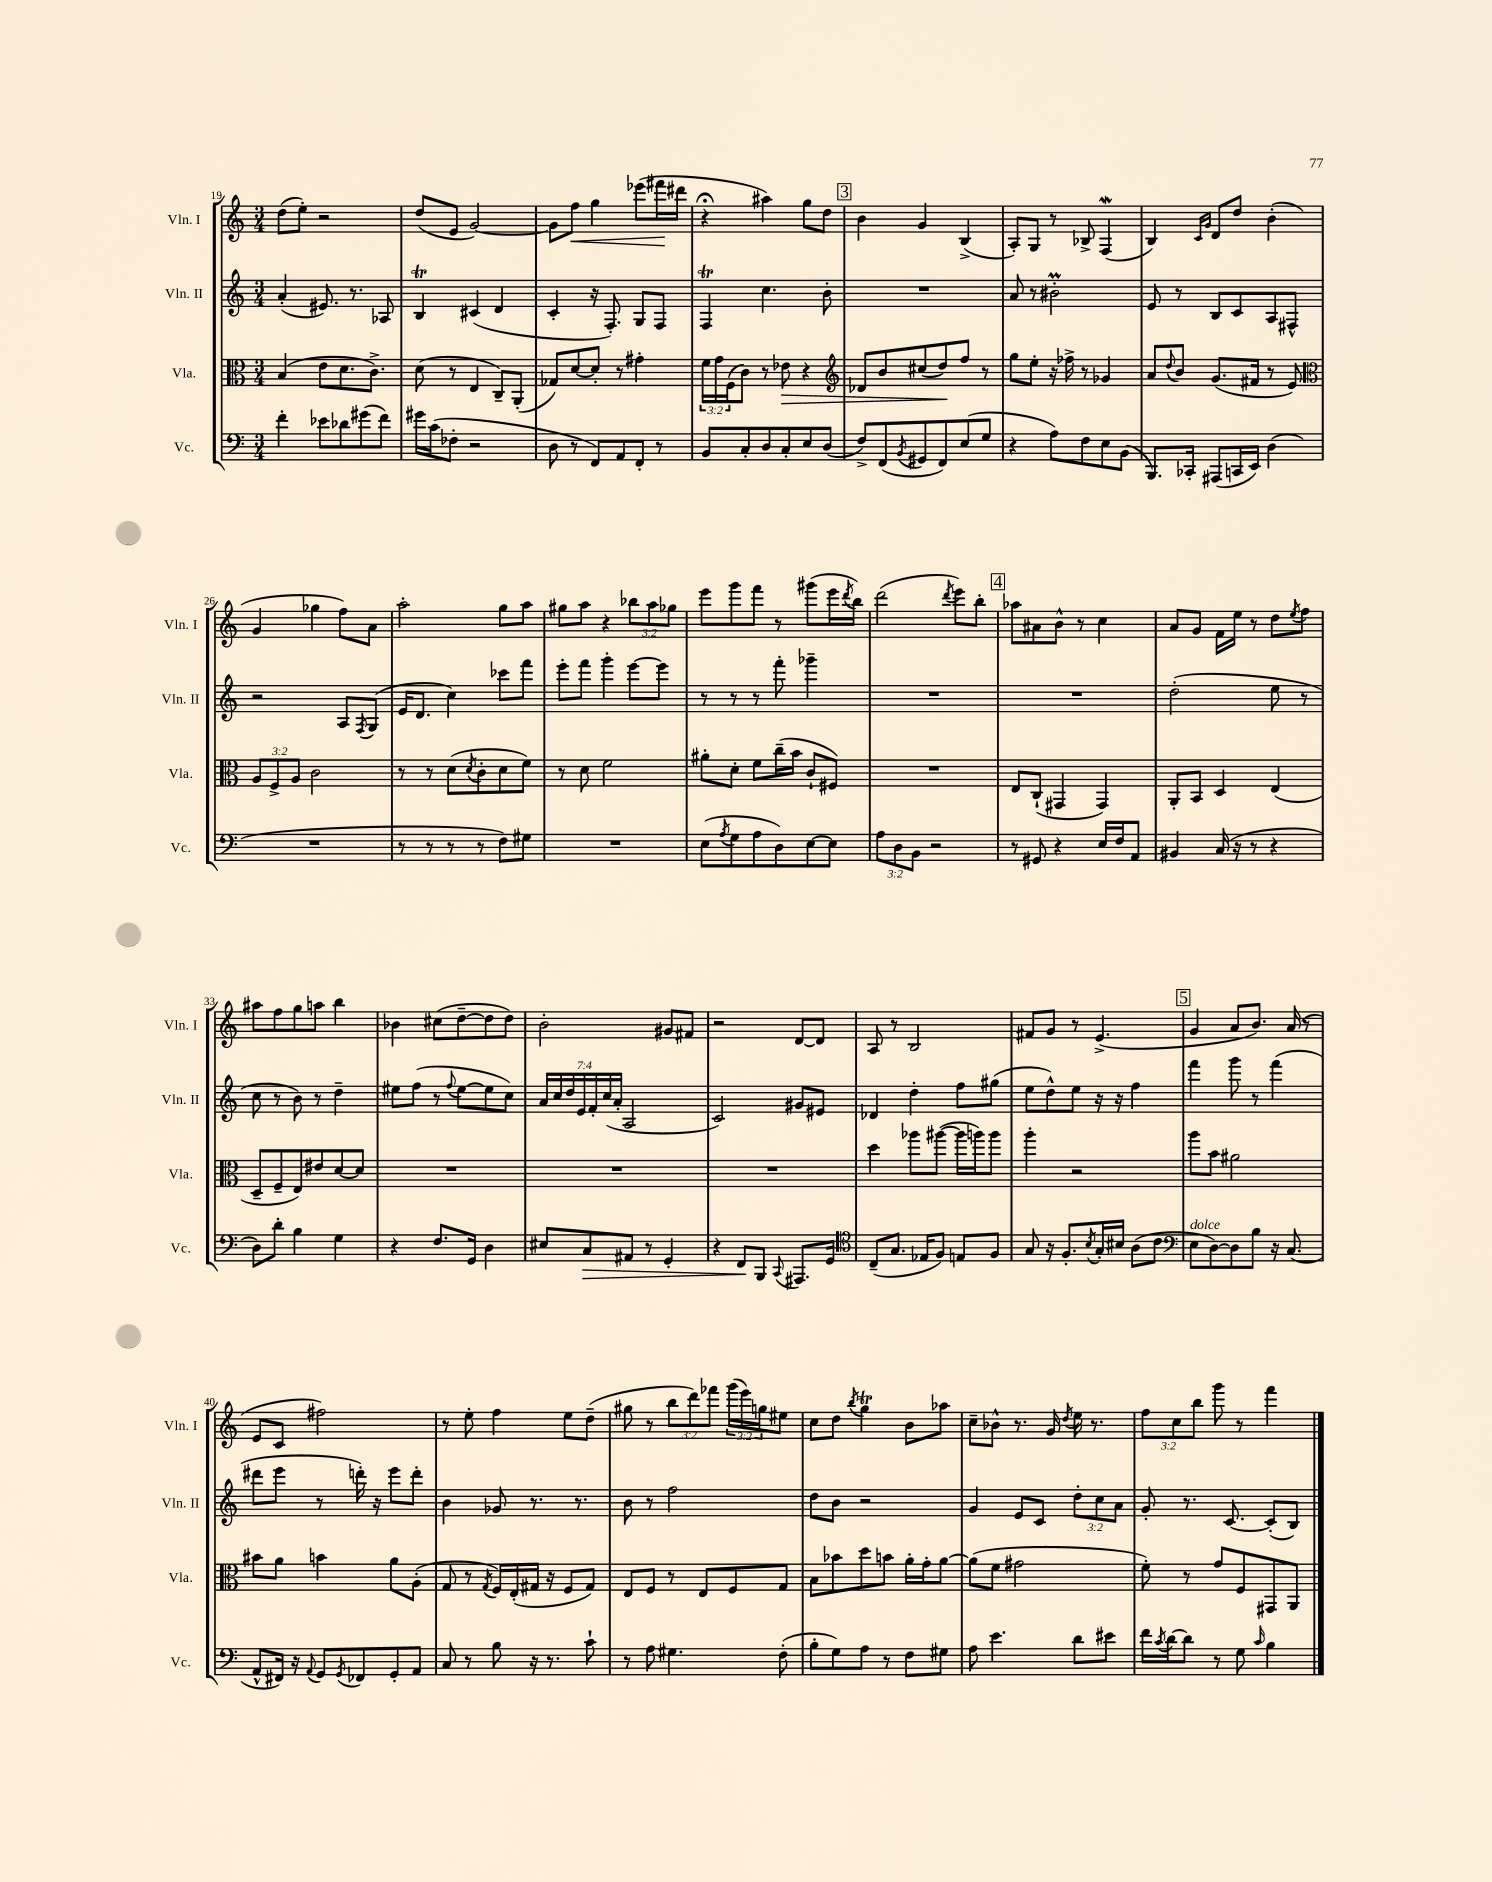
<<
\new StaffGroup <<
\new Staff = "s0" \with { instrumentName = "Vln. I" shortInstrumentName = "Vln. I" } {
    \clef treble \key c \major \numericTimeSignature \time 3/4 \override Staff.TupletNumber.text = #tuplet-number::calc-fraction-text
    d''8( e''8-.) r2 |
    d''8( e'8 g'2~) |
    g'8 f''8\< g''4 ees'''8( fis'''16\! dis'''16 |
    r4\fermata ais''4) g''8 d''8 |
    \mark \markup { \box "3" } b'4 g'4 b4->( |
    a8-.) g8 r8 bes8-> f4\mordent( |
    b4) \grace { c'16 g'16 } d'8 d''8 b'4-.( |
    g'4 ges''4 f''8) a'8 |
    a''2-. g''8 a''8 |
    gis''8 a''8 r4 \tuplet 3/2 { bes''8 a''8 ges''8 } |
    e'''8 g'''8 f'''8 r8 gis'''8( e'''16 \acciaccatura { d'''8 } b''16) |
    d'''2( \acciaccatura { d'''8 } e'''8) b''8-. |
    \mark \markup { \box "4" } aes''8 ais'8 b'8-^ r8 c''4 |
    a'8 g'8 f'16 e''16 r8 d''8 \acciaccatura { e''8 } f''8 |
    ais''8 f''8 g''8 a''8 b''4 |
    bes'4 cis''8( d''8~-- d''8 d''8) |
    b'2-. gis'8 fis'8 |
    r2 d'8~ d'8 |
    a8 r8 b2 |
    fis'8 g'8 r8 e'4.->( |
    \mark \markup { \box "5" } g'4 a'8 b'8.) a'16( r8 |
    e'8 c'8 fis''2) |
    r8 e''8-. f''4 e''8 d''8--( |
    gis''8 r8 \tuplet 3/2 { b''8 d'''8) fes'''8 } \tuplet 3/2 { g'''16( e'''16) g''16 } eis''8 |
    c''8 d''8 \acciaccatura { b''8 } g''4\trill b'8 aes''8 |
    c''8-- bes'8-^ r8. g'16 \acciaccatura { d''8 } e''16 r8. |
    \tuplet 3/2 { f''8 c''8 b''8 } g'''8 r8 f'''4 \bar "|." |
}
\new Staff = "s1" \with { instrumentName = "Vln. II" shortInstrumentName = "Vln. II" } {
    \clef treble \key c \major \numericTimeSignature \time 3/4 \override Staff.TupletNumber.text = #tuplet-number::calc-fraction-text
    a'4-.( eis'8.) r8. aes8 |
    b4\trill cis'4( d'4 |
    c'4-. r16 f8.-.) g8 f8 |
    f4\trill c''4. b'8-. |
    \mark \markup { \box "3" } R2. |
    a'8 r8 bis'2-.\prall |
    e'8 r8 b8 c'8 a8 fis8-^ |
    r2 a8 \acciaccatura { f8 } g8( |
    e'16 d'8. c''4) ces'''8 f'''8 |
    e'''8-. f'''8 g'''4-. e'''8~ e'''8 |
    r8 r8 r8 f'''8-. ges'''4-- |
    R2. |
    \mark \markup { \box "4" } R2. |
    d''2-.( e''8 r8 |
    c''8 r8 b'8) r8 d''4-- |
    eis''8 f''8( r8 \appoggiatura { f''8 } eis''8~ eis''8 c''8) |
    \tuplet 7/4 { a'16 c''16 d''16 e'16 f'16-. c''16( a'16-. } a2 |
    c'2) gis'8 eis'8 |
    des'4 d''4-. f''8 gis''8( |
    e''8 d''8-^) e''8 r16 r16 f''4 |
    \mark \markup { \box "5" } f'''4 g'''8 r8 f'''4( |
    dis'''8 e'''8 r8 d'''16-.) r16 e'''8 d'''8-. |
    b'4 ges'8 r8. r8. |
    b'8 r8 f''2 |
    d''8 b'8 r2 |
    g'4 e'8 c'8 \tuplet 3/2 { d''8-. c''8 a'8 } |
    g'8-. r8. c'8.~ c'8-.( b8) \bar "|." |
}
\new Staff = "s2" \with { instrumentName = "Vla." shortInstrumentName = "Vla." } {
    \clef alto \key c \major \numericTimeSignature \time 3/4 \override Staff.TupletNumber.text = #tuplet-number::calc-fraction-text
    b4( e'8 d'8. c'8.->) |
    d'8( r8 e4 c8--) a,8-.( |
    ges8) d'8~ d'8-. r8 gis'4-. |
    \tuplet 3/2 { f'16 g'16 f16( } c'8) r8 ees'8\> r4 |
    \mark \markup { \box "3" } \clef treble des'8 b'8 cis''8( d''8\!) f''8 r8 |
    g''8 e''8-. r16 fes''16-> r8 ges'4 |
    a'8 \appoggiatura { d''8 } b'8 g'8.( fis'16 r8 e'8) |
    \clef alto \tuplet 3/2 { a8 f8-> a8 } c'2 |
    r8 r8 d'8( \acciaccatura { d'8 } c'8-. d'8 f'8) |
    r8 d'8 f'2 |
    ais'8-. d'8-. f'8 c''16--( b'16 c'8-! fis8) |
    R2. |
    \mark \markup { \box "4" } e8 c8-!( gis,4 gis,4) |
    a,8-. b,8 d4 e4( |
    d8-- f8-- e8) eis'8 d'8~ d'8 |
    R2. |
    R2. |
    R2. |
    d''4 aes''8 ais''8~( ais''16 a''16) a''8 |
    a''4-. r2 |
    \mark \markup { \box "5" } a''8 b'8 ais'2 |
    bis'8 a'8 b'4 a'8 a8-.( |
    g8 r8 \acciaccatura { g8 } f16) e16-.( gis16 r16 f8 gis8) |
    e8 f8 r8 e8 f8 g8 |
    b8 bes'8 d''8 b'8 a'16-. g'16-. a'8~ |
    a'8( f'8 gis'2 |
    f'8-.) r8 g'8 f8 gis,8 a,8 \bar "|." |
}
\new Staff = "s3" \with { instrumentName = "Vc." shortInstrumentName = "Vc." } {
    \clef bass \key c \major \numericTimeSignature \time 3/4 \override Staff.TupletNumber.text = #tuplet-number::calc-fraction-text
    f'4-. ees'8 des'8 gis'8( f'8) |
    gis'16 c'16( fes8-. r2 |
    d8 r8 f,8) a,8 f,8-. r8 |
    b,8 c8-. d8 c8-. e8 d8( |
    \mark \markup { \box "3" } f8->) f,8( \acciaccatura { b,8 } gis,8 f,8) e8( g8 |
    r4 a8) f8 e8 b,8( |
    b,,8.) ces,16-. ais,,8( c,16 e,16) d4( |
    R2. |
    r8 r8 r8 r8 f8) gis8 |
    R2. |
    e8( \acciaccatura { a8 } g8 a8 d8) e8~ e8 |
    \tuplet 3/2 { a8 d8 b,8 } r2 |
    \mark \markup { \box "4" } r8 gis,8 r4 e16 f16 a,8 |
    bis,4 c16( r16 r8 r4 |
    d8) d'8-. b4 g4 |
    r4 f8. g,16 d4 |
    eis8 c8\> ais,8 r8 g,4-. |
    r4 f,8\! b,,8 \appoggiatura { c,8 } ais,,8. g,16 |
    \clef tenor c8--( g8. ees16 f8) e8 f8 |
    g8 r16 f8.-. \acciaccatura { b8 } g16-. bis16 a8( c'8 |
    \mark \markup { \box "5" } \clef bass e8^\markup { \italic "dolce" } d8~) d8 b8 r16 c8.( |
    a,8-^ fis,16) r16 \appoggiatura { a,8 } g,8 \acciaccatura { g,8 } fes,8 g,8-. a,8 |
    c8 r8 b8 r16 r8. c'8-! |
    r8 a8 gis4. f8-.( |
    b8-. g8) a8 r8 f8 gis8 |
    a8 e'4. d'8 eis'8 |
    f'16 \acciaccatura { c'8 } d'16~ d'8 r8 g8 \grace { c'16 } b4 \bar "|." |
}
>>
>>
\layout { \context { \Score currentBarNumber = #19 } }
